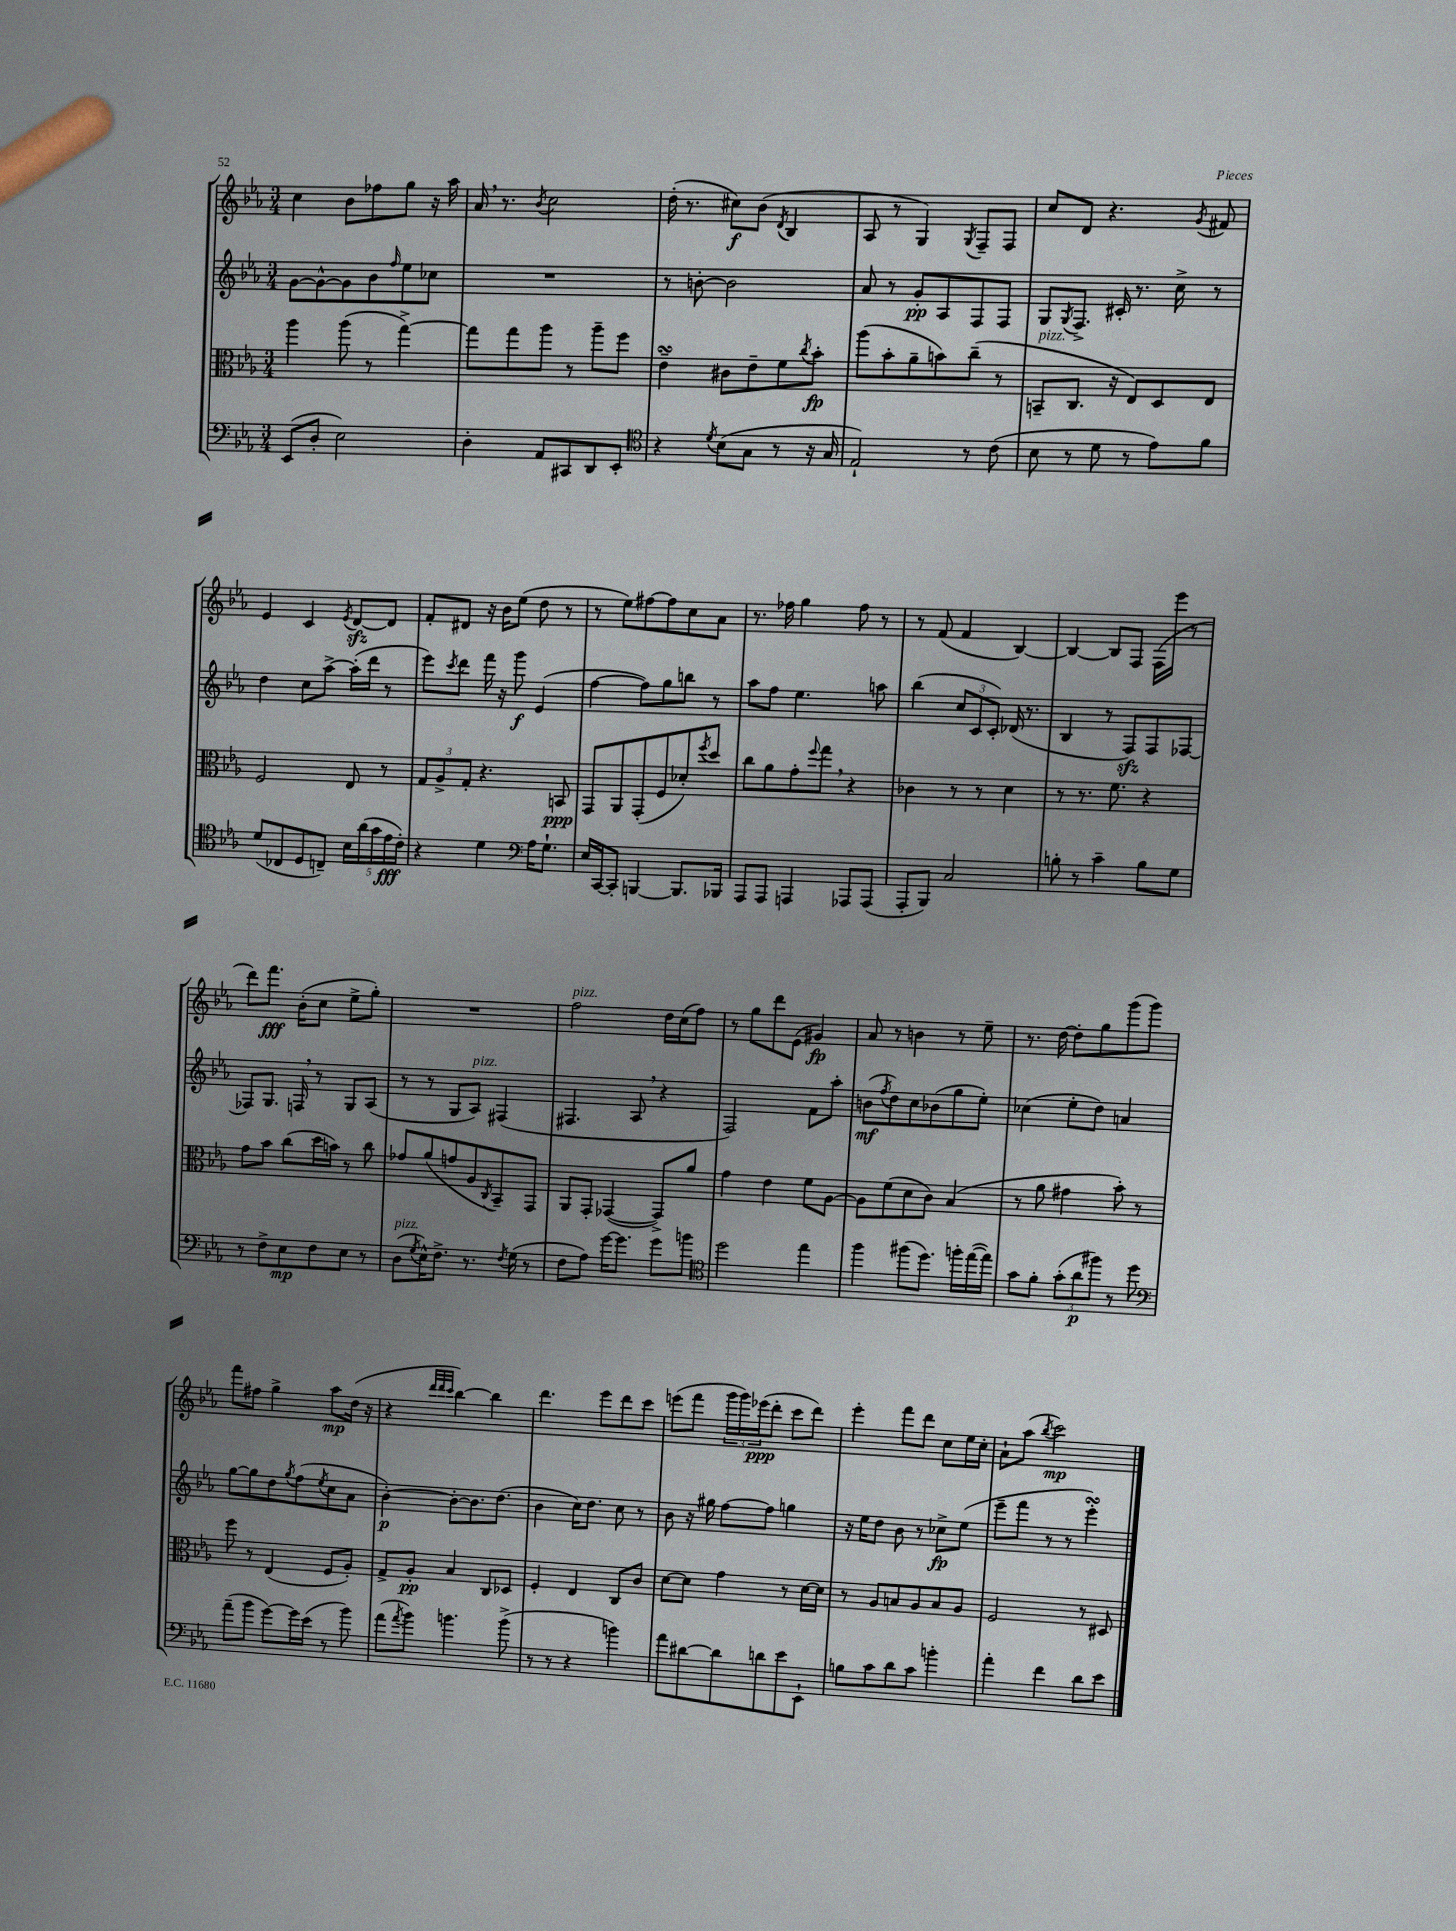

**kern	**kern	**kern	**kern
*staff4	*staff3	*staff2	*staff1
*clefF4	*clefC3	*clefG2	*clefG2
*k[b-e-a-]	*k[b-e-a-]	*k[b-e-a-]	*k[b-e-a-]
*M3/4	*M3/4	*M3/4	*M3/4
(8EE-	4aa-	[8g	4cc
8D'	.	8g^^_	.
2E-)	(8aa-	8g]	8b-
.	8r	8b-	8ff-
.	.	16qqff	.
.	[4gg^)	8ee-	8gg
.	.	8cc-	16r
.	.	.	16aa-
=	=	=	=
4D'	8gg]	2.r	16a-
.	.	.	8.r
.	8gg	.	.
.	.	.	8qb-
8AA-	8aa-	.	2cc
8CC#	8r	.	.
8DD	8aa-~	.	.
8EE-'	8ff	.	.
=	=	=	=
*clefC4	*	*	*
4r	4e-~	8r	(16dd'
.	.	.	8.r
.	.	[8b'	.
8qd	.	.	.
(8B-	8c#	2b]	8cc#)
8G	8e-~	.	(8b-
.	.	.	8qd
8r	8f	.	4B-
.	8qcc	.	.
16r	8b-'	.	.
16G	.	.	.
=	=	=	=
2E-`)	(8aa-	8a-	8A-
.	8b-'	8r	8r
.	8a-~	8g'	4G)
.	8b)	8A-	.
.	.	.	8qG
8r	(8cc~	8F	8F~
(8c	8r	8F	8F
=	=	=	=
8B-	8BB~	8G	8cc
.	.	8qG	.
8r	8.C	8.F^	8d
8d	.	.	4.r
.	16r	16c#'	.
8r	8E-)	8.r	.
8e-)	8D	.	.
.	.	16cc^	.
.	.	.	8qg
8f	8E-	8r	8f#
=	=	=	=
(8d	2F	4dd	4e-
8C-	.	.	.
8D	.	8cc	4c
8C~)	.	[8aa-^	.
.	.	.	8qe-
20B-	8E-	(16aa-']	[8d
(20a-	.	.	.
.	.	16ddd	.
20g	.	.	.
.	8r	8r	8d]
20e-	.	.	.
20c')	.	.	.
=	=	=	=
4r	12G	8eee-)	8f'
.	12A-^	.	.
.	.	8qccc	.
.	.	8ddd	8d#
.	12G'	.	.
4d	4.r	16fff	16r
.	.	16r	16b-
.	.	8ggg	(8ee-
*clefF4	*	*	*
16A-	.	(4e-	8dd
8.G`	.	.	.
.	8BB	.	8r
=	=	=	=
16E-	8GG	[4ff	8r
[16CC	.	.	.
8CC']	8AA-	.	8ee-)
[4BBB	(8GG'	8ff])	[8ff#
.	8F	8gg	8ff#]
8.BBB]	8d-')	8bb	8cc
.	8qff	.	.
.	8dd	8r	8a-
16BBB-	.	.	.
=	=	=	=
8AAA-	8cc	8aa-	8.r
8AAA-	8a-	8ff	.
.	.	.	16ff-
4AAA	8g'	4.ee-	4gg
.	8qqff	.	.
.	8gg	.	.
8AAA-	4r	.	8ff-
(8AAA-	.	8aa	8r
=	=	=	=
8AAA-'	4c-	(4bb-	8r
8BBB-)	.	.	(8f
2C	8r	12cc	4f
.	.	12c	.
.	8r	.	.
.	.	12c')	.
.	4d	(16d-	[4B-)
.	.	8.r	.
=	=	=	=
8B'	8r	4B-	4B-_
8r	8.r	.	.
4c~	.	8r	8B-]
.	8.f	.	.
.	.	8F)	8F
8B	4r	8F	(16F
.	.	.	16eee-
8G	.	[8F-	8r
=	=	=	=
8r	8g	8F-]	8ddd)
8F^	8b-	8.G	8.fff
8E-	(8cc	.	.
.	.	16F	(16b-'
8F	16dd	8r	8cc
.	16b)	.	.
8E-	8r	8G	8ee-^
8r	8cc	(8A-	8gg')
=	=	=	=
(8D	8g-	8r	2.r
8qG	.	.	.
16E-^^)	(8a-	8r	.
8.F^	.	.	.
.	8g	8G	.
8.r	8A-	8A-)	.
.	8qC	.	.
.	8BB-~)	(4F#	.
8qF	.	.	.
(16G	.	.	.
8r	8GG	.	.
=	=	=	=
8F	8AA-	4.F#	2ff
8A-)	8GG'	.	.
[16g	([4GG-	.	.
8.g]	.	.	.
.	.	8A-	.
8g	8GG-^])	4r	16dd
.	.	.	(16cc
8b	8a-	.	8ff)
=	=	=	=
*clefC4	*	*	*
2dd	4g	2F)	8r
.	.	.	8gg
.	4e-	.	8ddd
.	.	.	(8e-
4ee-	8f	8f	4g#)
.	[8A-	8aa-'	.
=	=	=	=
4ff	8A-]	(8b	8a-
.	.	8qff	.
.	(8f	8dd)	8r
(8ff#	8d	8cc	4b
8.dd)	8c)	(8b-	.
.	(4B-	8gg	8r
16ff'	.	.	.
([16ee-	.	8ee-')	8ee-~
16ee-])	.	.	.
=	=	=	=
8g	8r	(4cc-	8.r
8f'	8a-	.	.
.	.	.	[16dd
(12g'	4g#	8ee-'	8dd']
12a-	.	.	.
.	.	8dd)	8gg
12ff#)	.	.	.
8r	8b-')	4a	(8ggg
8dd	8r	.	8ggg)
=	=	=	=
*clefF4	*	*	*
(8a-~	8ff	[8gg	8fff
8b-	8r	8gg]	8ff#
[8g)	(4E-	8dd	4gg^
.	.	8qgg	.
16g]	.	(8ff	.
(16e-	.	.	.
.	.	8qee-	.
8r	8F	8cc	8aa-
8b-)	8A-')	8a-	(16dd
.	.	.	16r
=	=	=	=
(8a-	8G^	[4b-')	4r
8qa-	.	.	.
8b-)	8A-'	.	.
.	.	.	32qqddd
.	.	.	32qqddd
.	.	.	32qqccc
4.b	4B-	8b-'_	[4bb-)
.	.	8.b-]	.
.	8C	.	4bb-]
.	.	(8.dd	.
(8b^	8D-	.	.
=	=	=	=
8r	4F'	4b-	4.ddd
8r	.	.	.
4r	4E-	16cc)	.
.	.	8.dd	.
.	.	.	8eee-
4b)	8C	8cc	8ddd
.	8c	8r	8ccc
=	=	=	=
8a-	[8d	8b-	(8eee
[8d#	8d]	16r	8fff
.	.	16gg#	.
8d#]	4g	[8ff	24ggg
.	.	.	24ggg)
.	.	.	(24eee-
8d	.	8ff]	8ddd'
8e-	8r	4gg	8ccc
8EE-`	[16d	.	8ddd)
.	16d]	.	.
=	=	=	=
8B	8r	16r	4eee-'
.	.	16ee-	.
8c	8A-	8dd	.
8d	8B	8b-	8fff
8c	8A-	8r	8ddd
4b'	8B	8cc-^	8cc
.	8A-	(8ee-	16ee-
.	.	.	16cc'
=	=	=	=
4a-'	2F	8eee-~	8a-`
.	.	8fff	(8aa-
.	.	.	8qbb-
4f	.	8r	2ccc)
.	.	8r	.
8d	8r	4eee-')	.
8e-	8D#	.	.
==	==	==	==
*-	*-	*-	*-
